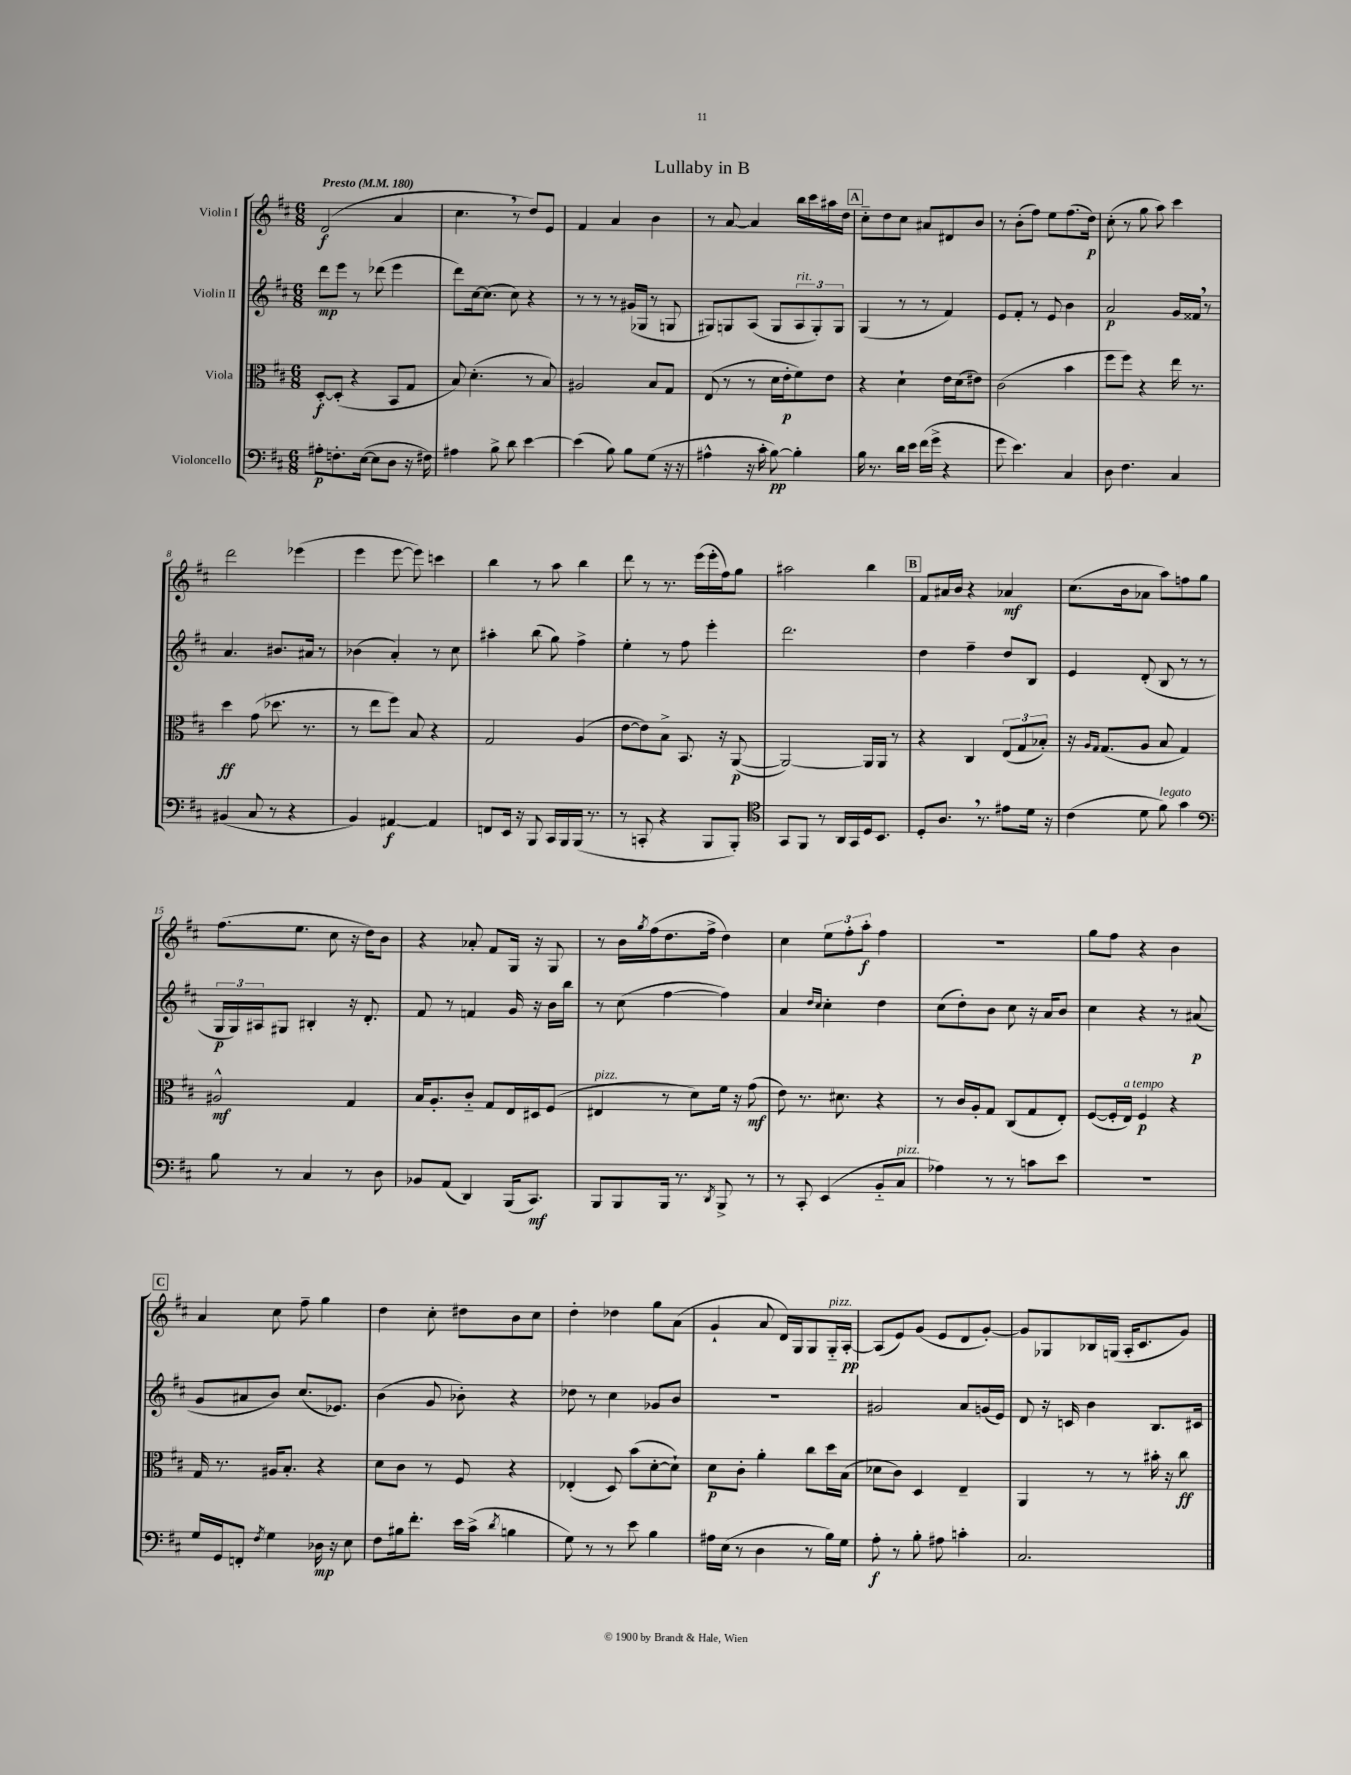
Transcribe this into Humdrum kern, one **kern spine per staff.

**kern	**dynam	**kern	**dynam	**kern	**dynam	**kern	**dynam
*part4	*part4	*part3	*part3	*part2	*part2	*part1	*part1
*staff4	*staff4	*staff3	*staff3	*staff2	*staff2	*staff1	*staff1
*I"Violoncello	*	*I"Viola	*	*I"Violin II	*	*I"Violin I	*
*clefF4	*	*clefC3	*	*clefG2	*	*clefG2	*
*k[f#c#]	*	*k[f#c#]	*	*k[f#c#]	*	*k[f#c#]	*
*M6/8	*	*M6/8	*	*M6/8	*	*M6/8	*
*MM180	*	*MM180	*	*MM180	*	*MM180	*
=1	=1	=1	=1	=1	=1	=1	=1
!	!	!	!	!	!	!LO:TX:a:B:t=Presto	!
8A#X'\L	p	[8D'/L	f	8ddd\L	mp	(2d/	f
8.Fn'\	.	(8D'/J]	.	8eee\J	.	.	.
.	.	4r	.	8r	.	.	.
([16E\Jk	.	.	.	.	.	.	.
8E\L]	.	.	.	(8ddd-X\	.	.	.
8D\J	.	8BB/L	.	4eee\	.	4a/	.
16r	.	8G/J	.	.	.	.	.
16F#X\)	.	.	.	.	.	.	.
=2	=2	=2	=2	=2	=2	=2	=2
4A#X\	.	8B/)	.	8ddd\L)	.	4.cc#,\	.
.	.	(4.d'\	.	[16cc#\k	.	.	.
.	.	.	.	(8.cc#\J]	.	.	.
8B^\	.	.	.	.	.	.	.
8d\	.	.	.	8cc#\)	.	8r	.
[4e\	.	8r	.	4r	.	8dd/L)	.
.	.	8B/)	.	.	.	8e/J	.
=3	=3	=3	=3	=3	=3	=3	=3
(4e\]	.	2A#X/	.	8r	.	4f#/	.
.	.	.	.	8r	.	.	.
8B\)	.	.	.	8r	.	4a/	.
8B\L	.	.	.	(16g#X/LL	.	.	.
.	.	.	.	16G-X/JJ	.	.	.
(8G\J	.	8B/L	.	8r	.	4b\	.
16r	.	8G/J	.	8Gn/	.	.	.
16r	.	.	.	.	.	.	.
=4	=4	=4	=4	=4	=4	=4	=4
4A#X^^\	.	(8E/	.	8G#X/L)	.	8r	.
.	.	8r	.	8Gn/	.	[8a/	.
16r	.	8r	.	(8A/J	.	4a/]	.
16c#'\	.	.	.	.	.	.	.
[8B\)	pp	16d\LL	.	8G/L	.	.	.
.	.	16e'\J	p	.	.	.	.
!	!	!	!	!LO:TX:a:i:t=rit.	!	!	!
4B'\]	.	8f#\)	.	12A/	.	16bb\LL	.
.	.	.	.	.	.	16ccc#\	.
.	.	.	.	12G'/)	.	.	.
.	.	8e\J	.	.	.	16aa#X\	.
.	.	.	.	12G/J	.	.	.
.	.	.	.	.	.	16dd\JJ	.
!!LO:REH:place=s1:t=A
=5	=5	=5	=5	=5	=5	=5	=5
16B\	.	4r	.	(4G/	.	8cc#\L	.
8.r	.	.	.	.	.	.	.
.	.	.	.	.	.	8dd\	.
16d\LL	.	4d`\	.	8r	.	8cc#\J	.
16e\JJ	.	.	.	.	.	.	.
(16f#\LL	.	.	.	8r	.	8a#X/L	.
16g^\JJ	.	.	.	.	.	.	.
4r	.	16e\LL	.	4f#/)	.	8d#X/	.
.	.	(16d\J	.	.	.	.	.
.	.	8e#X\J)	.	.	.	8b/J	.
=6	=6	=6	=6	=6	=6	=6	=6
8g\	.	(2c#\	.	8e/L	.	8r	.
4.e\)	.	.	.	8f#'/J	.	(8b'\L	.
.	.	.	.	8r	.	8ff#\J)	.
.	.	.	.	8e/	.	8ee\L	.
4C#/	.	4b\	.	4b\	.	(8.ff#\	.
.	.	.	.	.	.	16dd\Jk)	p
=7	=7	=7	=7	=7	=7	=7	=7
8D\	.	8ff#\L	.	2a/	p	(8cc#'\	.
4.F#\	.	8ff#\J)	.	.	.	8r	.
.	.	4r	.	.	.	8gg\	.
.	.	.	.	.	.	8aa\)	.
4C#/	.	16ee\	.	16g/LL	.	4ccc#\	.
.	.	8.r	.	16f##X,/JJ	.	.	.
.	.	.	.	8r	.	.	.
!!LO:LB:g=z
=8	=8	=8	=8	=8	=8	=8	=8
(4BB#X/	.	4dd\	ff	4.a/	.	2ddd\	.
8C#/	.	(8g\	.	.	.	.	.
8r	.	8.dd-X\	.	8.b#X/L	.	.	.
4r	.	.	.	.	.	(4eee-X\	.
.	.	8.r	.	16a#X/Jk	.	.	.
.	.	.	.	8r	.	.	.
=9	=9	=9	=9	=9	=9	=9	=9
4BB/)	.	8r	.	(4b-X\	.	4eee\	.
.	.	8ee\L	.	.	.	.	.
[4AA#X/	f	8ff#\J)	.	4a'/)	.	[8eee\	.
.	.	8B/	.	.	.	8eee\])	.
4AA#/]	.	4r	.	8r	.	4cccn\	.
.	.	.	.	8cc#\	.	.	.
=10	=10	=10	=10	=10	=10	=10	=10
8FFn/L	.	2G/	.	4aa#X'\	.	4bb\	.
16EE/Jk	.	.	.	.	.	.	.
16r	.	.	.	.	.	.	.
8BBB/	.	.	.	(8bb\	.	8r	.
16CC#/LL	.	.	.	8gg\)	.	8aa\	.
16BBB/	.	.	.	.	.	.	.
(16BBB/JJ	.	(4A/	.	4ff#^\	.	4bb\	.
8.r	.	.	.	.	.	.	.
=11	=11	=11	=11	=11	=11	=11	=11
8r	.	[8e\L	.	4ee'\	.	8ddd\	.
8CCn'/	.	8e\])	.	.	.	8r	.
4r	.	8B^\J	.	8r	.	8.r	.
.	.	8.BB/	.	8ff#\	.	.	.
.	.	.	.	.	.	(16eee\LL	.
8BBB/L	.	.	.	4eee'\	.	16eee'\	.
.	.	16r	.	.	.	16ff#\J)	.
8BBB'/J)	.	([8AA/	p	.	.	8gg\J	.
=12	=12	=12	=12	=12	=12	=12	=12
*clefC4	*	*	*	*	*	*	*
8GG/L	.	2AA/_)	.	2.ddd\	.	2aa#X\	.
8FF#/J	.	.	.	.	.	.	.
8r	.	.	.	.	.	.	.
16AA/LL	.	.	.	.	.	.	.
16GG/	.	.	.	.	.	.	.
16D/J	.	16AA/LL]	.	.	.	4bb\	.
8.BB/J	.	16AA/JJ	.	.	.	.	.
.	.	8r	.	.	.	.	.
!!LO:REH:place=s1:t=B
=13	=13	=13	=13	=13	=13	=13	=13
8D'/L	.	4r	.	4dd\	.	8f#/L	.
8.A,/J	.	.	.	.	.	16a#X/L	.
.	.	.	.	.	.	16b/JJ	.
.	.	4C#/	.	4ff#~\	.	4r	.
8.r	.	.	.	.	.	.	.
8e#X\L	.	(12E/L	.	8dd/L	.	4a-X/	mf
.	.	12G/	.	.	.	.	.
16d\Jk	.	.	.	8B/J	.	.	.
.	.	12B-X'/J)	.	.	.	.	.
16r	.	.	.	.	.	.	.
=14	=14	=14	=14	=14	=14	=14	=14
(4c#\	.	16r	.	4e/	.	(8.cc#\L	.
.	.	16qqA/LL	.	.	.	.	.
.	.	16qqG/JJ	.	.	.	.	.
.	.	(8.G/L	.	.	.	.	.
.	.	.	.	.	.	16b\k	.
8d\	.	8A/J	.	(8d'/	.	8a-X\J	.
!LO:TX:a:i:t=legato	!	!	!	!	!	!	!
8f#\)	.	8B/	.	8B/	.	8aa\L)	.
4g\	.	4G/)	.	8r	.	8ffn\	.
.	.	.	.	8r	.	8gg\J	.
!!LO:LB:g=z
=15	=15	=15	=15	=15	=15	=15	=15
*clefF4	*	*	*	*	*	*	*
8B\	.	2A#X^^/	mf	24G/LL	p	(8.ff#\L	.
.	.	.	.	24G/)	.	.	.
.	.	.	.	24A#X/J	.	.	.
8r	.	.	.	8G#X/J	.	.	.
.	.	.	.	.	.	8.ee\J	.
4C#/	.	.	.	4B#X'/	.	.	.
.	.	.	.	.	.	8cc#\	.
8r	.	4G/	.	16r	.	16r	.
.	.	.	.	8.d'/	.	16dd\KL)	.
8D\	.	.	.	.	.	8b\J	.
=16	=16	=16	=16	=16	=16	=16	=16
8BB-X/L	.	16B/KL	.	8f#/	.	4r	.
.	.	8.A'/	.	.	.	.	.
(8AA/J	.	.	.	8r	.	.	.
4DD/)	.	8c#/J	.	4fn/	.	8a-X'/	.
.	.	8G/L	.	.	.	8f#/L	.
(16BBB/KL	.	16E/L	.	16g/	.	16G/Jk	.
8.CC#/J)	mf	16D#X/J	.	16r	.	16r	.
.	.	(8F#/J	.	16b\LL	.	8G/	.
.	.	.	.	16bb\JJ	.	.	.
=17	=17	=17	=17	=17	=17	=17	=17
!	!	!LO:TX:a:i:t=pizz.	!	!	!	!	!
8BBB/L	.	4E#X/	.	8r	.	8r	.
8BBB/	.	.	.	(8cc#\	.	16b\LL	.
.	.	.	.	.	.	8qgg/	.
.	.	.	.	.	.	(16ff#\J	.
16BBB/Jk	.	8r	.	[4ff#\	.	8.dd\	.
8.r	.	.	.	.	.	.	.
.	.	8d\L)	.	.	.	.	.
.	.	.	.	.	.	16ff#^\Jk	.
8qDD/	.	.	.	.	.	.	.
8BBB^/	.	16f#\Jk	.	4ff#\])	.	4dd\)	.
.	.	16r	.	.	.	.	.
8r	.	(8g\	mf	.	.	.	.
=18	=18	=18	=18	=18	=18	=18	=18
8r	.	8e\)	.	4a/	.	4cc#\	.
8CC#'/	.	8.r	.	.	.	.	.
.	.	.	.	16qqdd/LL	.	.	.
.	.	.	.	16qqcc#/JJ	.	.	.
(4EE/	.	.	.	4cc#'\	.	12ee\L	.
.	.	8.d#X\	.	.	.	.	.
.	.	.	.	.	.	12ff#'\	.
.	.	.	.	.	.	12aa'\J	f
8BB/L	.	4r	.	4dd\	.	4ff#\	.
!LO:TX:a:i:t=pizz.	!	!	!	!	!	!	!
8C#/J	.	.	.	.	.	.	.
=19	=19	=19	=19	=19	=19	=19	=19
4A-X\)	.	8r	.	(8cc#\L	.	2.r	.
.	.	16c#/LL	.	8dd'\)	.	.	.
.	.	16A'/J	.	.	.	.	.
8r	.	8G/J	.	8b\J	.	.	.
8r	.	(8C#/L	.	8cc#\	.	.	.
8cn\L	.	8G/	.	16r	.	.	.
.	.	.	.	16a/KL	.	.	.
8e\J	.	8E'/J)	.	8b/J	.	.	.
=20	=20	=20	=20	=20	=20	=20	=20
2.r	.	([8F#/L	.	4cc#\	.	8gg\L	.
.	.	16F#'/L]	.	.	.	8ff#\J	.
!	!	!LO:TX:a:i:t=a tempo	!	!	!	!	!
.	.	16E/JJ)	.	.	.	.	.
.	.	4F#/	p	4r	.	4r	.
.	.	4r	.	8r	.	4b\	.
.	.	.	.	(8a#X/	p	.	.
!!LO:LB:g=z
!!LO:REH:place=s1:t=C
=21	=21	=21	=21	=21	=21	=21	=21
16G/LL	.	16G/	.	8g/L	.	4a/	.
16GG/J	.	8.r	.	.	.	.	.
8FFn'/J	.	.	.	8a#X/	.	.	.
8qF#/	.	.	.	.	.	.	.
4G\	.	16A#X/KL	.	8b/J)	.	8cc#\	.
.	.	8.B'/J	.	.	.	.	.
.	.	.	.	(8.cc#/L	.	8ff#~\	.
16D-X\	mp	4r	.	.	.	4gg\	.
16r	.	.	.	8.e-X/J)	.	.	.
8E\	.	.	.	.	.	.	.
=22	=22	=22	=22	=22	=22	=22	=22
8F#\L	.	8d\L	.	(4b\	.	4dd\	.
16B#X\k	.	8c#\J	.	.	.	.	.
8.f#'\J	.	.	.	.	.	.	.
.	.	8r	.	8g/	.	8cc#'\	.
16e\LL	.	8F#/	.	8b-X'\)	.	8dd#X\L	.
(16c#^\JJ	.	.	.	.	.	.	.
8qd/	.	.	.	.	.	.	.
4Bn\	.	4r	.	4r	.	8b\	.
.	.	.	.	.	.	8cc#\J	.
=23	=23	=23	=23	=23	=23	=23	=23
8G\)	.	(4E-X'/	.	8dd-X\	.	4dd'\	.
8r	.	.	.	8r	.	.	.
8r	.	8D/)	.	4cc#\	.	4dd-X\	.
8e\	.	(8b\L	.	.	.	.	.
4B\	.	[8d'\	.	8g-X/L	.	8gg\L	.
.	.	8d`\J])	.	8b/J	.	(8a\J	.
=24	=24	=24	=24	=24	=24	=24	=24
16A#X\LL	.	8d\L	p	2.r	.	4g`/	.
(16E\JJ	.	.	.	.	.	.	.
8r	.	8c#'\J	.	.	.	.	.
4D\	.	4a'\	.	.	.	8a/	.
.	.	.	.	.	.	16d/LL)	.
.	.	.	.	.	.	16G/J	.
8r	.	8cc#\L	.	.	.	8G/	.
!	!	!	!	!	!	!LO:TX:a:i:t=pizz.	!
16B\LL)	.	16dd\L	.	.	.	16G/L	.
16G\JJ	.	(16B\JJ	.	.	.	[16A'/JJ	pp
=25	=25	=25	=25	=25	=25	=25	=25
8A'\	f	8d-X\L	.	2g#X/	.	(8A/L]	.
8r	.	8c#\J)	.	.	.	8e/)	.
8B'\	.	4D/	.	.	.	(8g/J	.
8A#X\	.	.	.	.	.	8e/L	.
4cn'\	.	4E~/	.	8a/L	.	8d/	.
.	.	.	.	(16gn/L	.	[8g'/J)	.
.	.	.	.	16e/JJ)	.	.	.
=26	=26	=26	=26	=26	=26	=26	=26
2.C#/	.	4AA/	.	8d/	.	8g/L]	.
.	.	.	.	16r	.	8G-X/	.
.	.	.	.	16cn/	.	.	.
.	.	8r	.	4b\	.	16B-X/L	.
.	.	.	.	.	.	(16Gn/JJ	.
.	.	8r	.	.	.	16A'/KL	.
.	.	.	.	.	.	8.c#/	.
.	.	16b#X'\	.	8.B/L	.	.	.
.	.	16r	.	.	.	.	.
.	.	8cc#\	ff	.	.	8g/J)	.
.	.	.	.	16c#X/Jk	.	.	.
==	==	==	==	==	==	==	==
*-	*-	*-	*-	*-	*-	*-	*-
